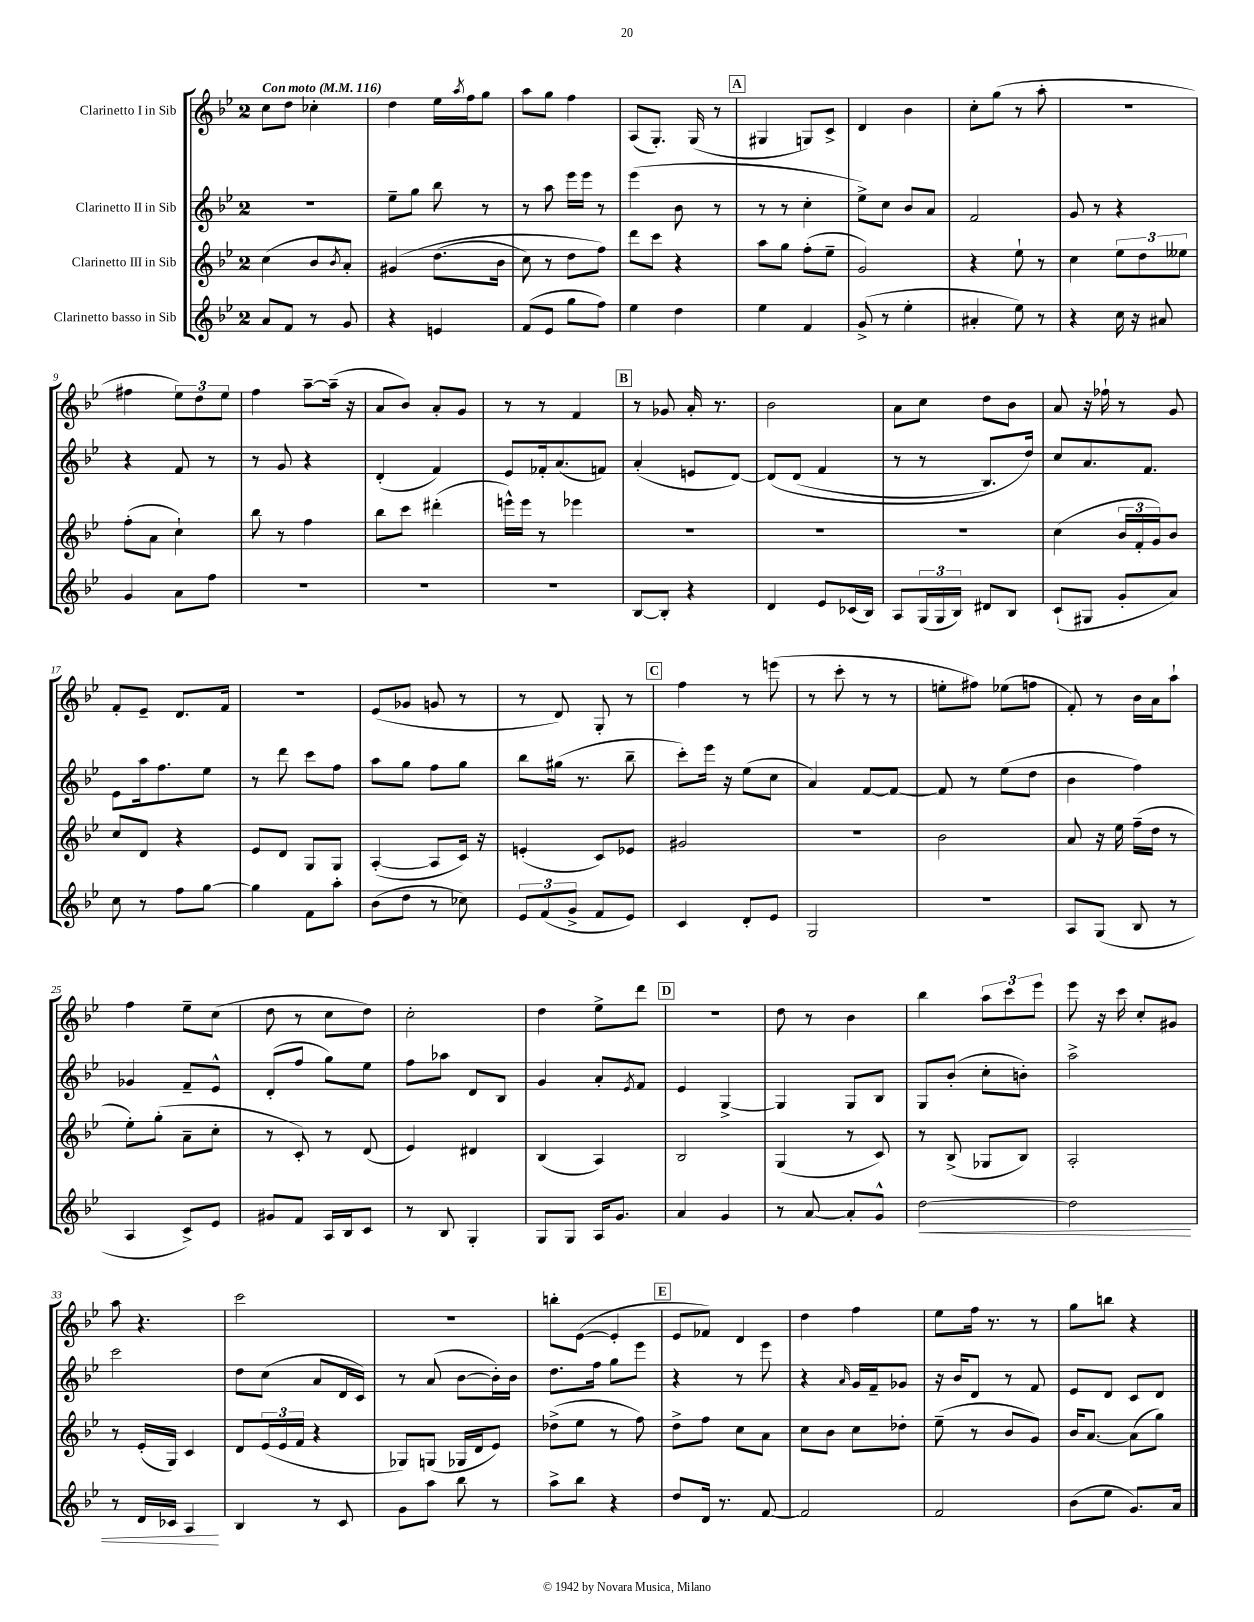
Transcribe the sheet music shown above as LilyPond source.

<<
\new StaffGroup <<
\new Staff = "s0" \with { instrumentName = "Clarinetto I in Sib" } {
    \clef treble \key bes \major \once \override Staff.TimeSignature.style = #'single-digit \time 2/4 \tempo "Con moto" 4 = 116
    c''8 d''8 ces''4-. |
    d''4 ees''16 \acciaccatura { a''8 } f''16 g''8 |
    a''8 g''8 f''4 |
    a8( g8.-.) g16( r8 |
    \mark \markup { \box "A" } gis4 g8) c'8-> |
    d'4 bes'4 |
    c''8-. g''8( r8 a''8-. |
    r2 |
    fis''4 \tuplet 3/2 { ees''8) d''8 ees''8 } |
    f''4 a''8~-- a''16--( r16 |
    a'8 bes'8) a'8-. g'8 |
    r8 r8 f'4 |
    \mark \markup { \box "B" } r8 ges'8 a'16-. r8. |
    bes'2 |
    a'8 c''8 d''8 bes'8 |
    a'8 r16 fes''16-! r8 g'8 |
    f'8-. ees'8-- d'8. f'16 |
    r2 |
    ees'8( ges'8 g'8 r8 |
    r8 d'8) g8-. r8 |
    \mark \markup { \box "C" } f''4 r8 e'''8( |
    r8 c'''8-. r8 r8 |
    e''8-. fis''8) ees''8( f''8 |
    f'8-.) r8 bes'16 a'16 a''8-! |
    f''4 ees''8-- c''8( |
    d''8 r8 c''8 d''8) |
    c''2-. |
    d''4 ees''8-> d'''8 |
    \mark \markup { \box "D" } r2 |
    d''8 r8 bes'4 |
    bes''4 \tuplet 3/2 { a''8 c'''8 ees'''8 } |
    ees'''8 r16 c'''16 c''8-. gis'8 |
    a''8 r4. |
    c'''2 |
    r2 |
    b''8-. ees'8~( ees'4-. |
    \mark \markup { \box "E" } ees'8 fes'8) d'4 |
    d''4 f''4 |
    ees''8 f''16 r8. r8 |
    g''8 b''8 r4 \bar "|." |
}
\new Staff = "s1" \with { instrumentName = "Clarinetto II in Sib" } {
    \clef treble \key bes \major \once \override Staff.TimeSignature.style = #'single-digit \time 2/4
    r2 |
    ees''8-- g''8 bes''8 r8 |
    r8 a''8 ees'''16 ees'''16 r8 |
    ees'''4( bes'8 r8 |
    \mark \markup { \box "A" } r8 r8 c''4-. |
    ees''8->) c''8 bes'8 a'8 |
    f'2 |
    g'8 r8 r4 |
    r4 f'8 r8 |
    r8 g'8 r4 |
    d'4-.( f'4) |
    ees'8 fes'16-. a'8.( f'8) |
    \mark \markup { \box "B" } a'4-.( e'8 d'8~) |
    d'8\( d'8( f'4 |
    r8 r8 bes8.) d''16\) |
    c''8 a'8. f'8. |
    ees'8 a''16 f''8. ees''8 |
    r8 d'''8 c'''8 f''8 |
    a''8 g''8 f''8 g''8 |
    bes''8 gis''16( r8. bes''8-- |
    \mark \markup { \box "C" } c'''8-.) ees'''16 r16 ees''8( c''8 |
    a'4) f'8~ f'8~ |
    f'8 r8 ees''8( d''8 |
    bes'4 f''4) |
    ges'4 f'8-- ees'8-^ |
    d'8-.( f''8 g''8) ees''8 |
    f''8 aes''8 d'8 bes8 |
    g'4 a'8-. \acciaccatura { ees'8 } f'8 |
    \mark \markup { \box "D" } ees'4 g4~-> |
    g4 g8 bes8 |
    g8 bes'8-.( c''8-. b'8-.) |
    a''2-> |
    c'''2 |
    d''8 c''8( a'8 d'16 c'16) |
    r8 a'8( bes'8~ bes'16-.) bes'16 |
    d''8. f''16 g''8 ees'''8 |
    \mark \markup { \box "E" } r4 r8 ees'''8 |
    r4 \grace { a'16 } g'16 f'16-- ges'8 |
    r16 bes'16 d'8 r8 f'8 |
    ees'8 d'8 c'8 d'8 \bar "|." |
}
\new Staff = "s2" \with { instrumentName = "Clarinetto III in Sib" } {
    \clef treble \key bes \major \once \override Staff.TimeSignature.style = #'single-digit \time 2/4
    c''4( bes'8 \acciaccatura { bes'8 } a'8-.) |
    gis'4\( d''8.( bes'16 |
    c''8) r8 d''8 f''8\) |
    d'''8 c'''8 r4 |
    \mark \markup { \box "A" } a''8 g''8 f''8-.( ees''8-- |
    g'2) |
    r4 ees''8-! r8 |
    c''4 \tuplet 3/2 { ees''8 d''8 eeses''8 } |
    f''8-.( a'8 c''4-!) |
    bes''8 r8 f''4 |
    bes''8 c'''8 dis'''4-.( |
    e'''16-^) e'''16 r8 ees'''4 |
    \mark \markup { \box "B" } R2 |
    R2 |
    R2 |
    c''4( \tuplet 3/2 { bes'16 f'16-. g'16) } bes'8 |
    c''8 d'8 r4 |
    ees'8 d'8 g8 g8 |
    a4~-.( a8 c'16) r16 |
    e'4-.( c'8) ees'8 |
    \mark \markup { \box "C" } gis'2 |
    R2 |
    bes'2 |
    a'8 r16 ees''16 f''16--( d''16 r8 |
    ees''8-.) g''8-.( a'8-- c''8-. |
    r8 c'8-.) r8 d'8( |
    ees'4) dis'4 |
    bes4( a4) |
    \mark \markup { \box "D" } bes2 |
    g4( r8 c'8) |
    r8 bes8->( ges8 bes8) |
    a2-. |
    r8 ees'16-.( g16) c'4 |
    d'8 \tuplet 3/2 { ees'16( ees'16 f'16 } r4 |
    ges8) g8( ges16 d'16 ees'8) |
    des''8->( ees''8 r8 f''8) |
    \mark \markup { \box "E" } d''8-> f''8 c''8 a'8 |
    c''8 bes'8 c''8 des''8-. |
    ees''8--( r8 bes'8 g'8) |
    bes'16 a'8.~ a'8( g''8) \bar "|." |
}
\new Staff = "s3" \with { instrumentName = "Clarinetto basso in Sib" } {
    \clef treble \key bes \major \once \override Staff.TimeSignature.style = #'single-digit \time 2/4
    a'8 f'8 r8 g'8 |
    r4 e'4 |
    f'8( ees'8 g''8 f''8) |
    ees''4 d''4 |
    \mark \markup { \box "A" } ees''4 f'4 |
    g'8->( r8 ees''4-. |
    ais'4-. ees''8) r8 |
    r4 c''16 r16 ais'8 |
    g'4 a'8 f''8 |
    R2 |
    R2 |
    R2 |
    \mark \markup { \box "B" } bes8~ bes8-. r4 |
    d'4 ees'8 ces'16( bes16) |
    a8 \tuplet 3/2 { g16( g16 bes16) } dis'8 bes8 |
    c'8-!( gis8 g'8-. a'8) |
    c''8 r8 f''8 g''8~ |
    g''4 f'8 a''8-. |
    bes'8( d''8 r8 ces''8) |
    \tuplet 3/2 { ees'8 f'8( g'8-> } f'8 ees'8) |
    \mark \markup { \box "C" } c'4 d'8-. ees'8 |
    g2 |
    R2 |
    a8 g8( bes8 r8 |
    a4 c'8->) ees'8 |
    gis'8 f'8 a16 bes16 c'8 |
    r8 bes8 g4-. |
    g8 g8 a16 g'8. |
    \mark \markup { \box "D" } a'4 g'4 |
    r8 a'8~ a'8-. g'8-^ |
    d''2~\< |
    d''2 |
    r8 d'16 ces'16 a4\! |
    bes4 r8 c'8 |
    g'8 a''8 bes''8 r8 |
    a''8-> bes''8 r4 |
    \mark \markup { \box "E" } d''8 d'16 r8. f'8~ |
    f'2 |
    f'2 |
    bes'8( ees''8 g'8.) a'16 \bar "|." |
}
>>
>>
